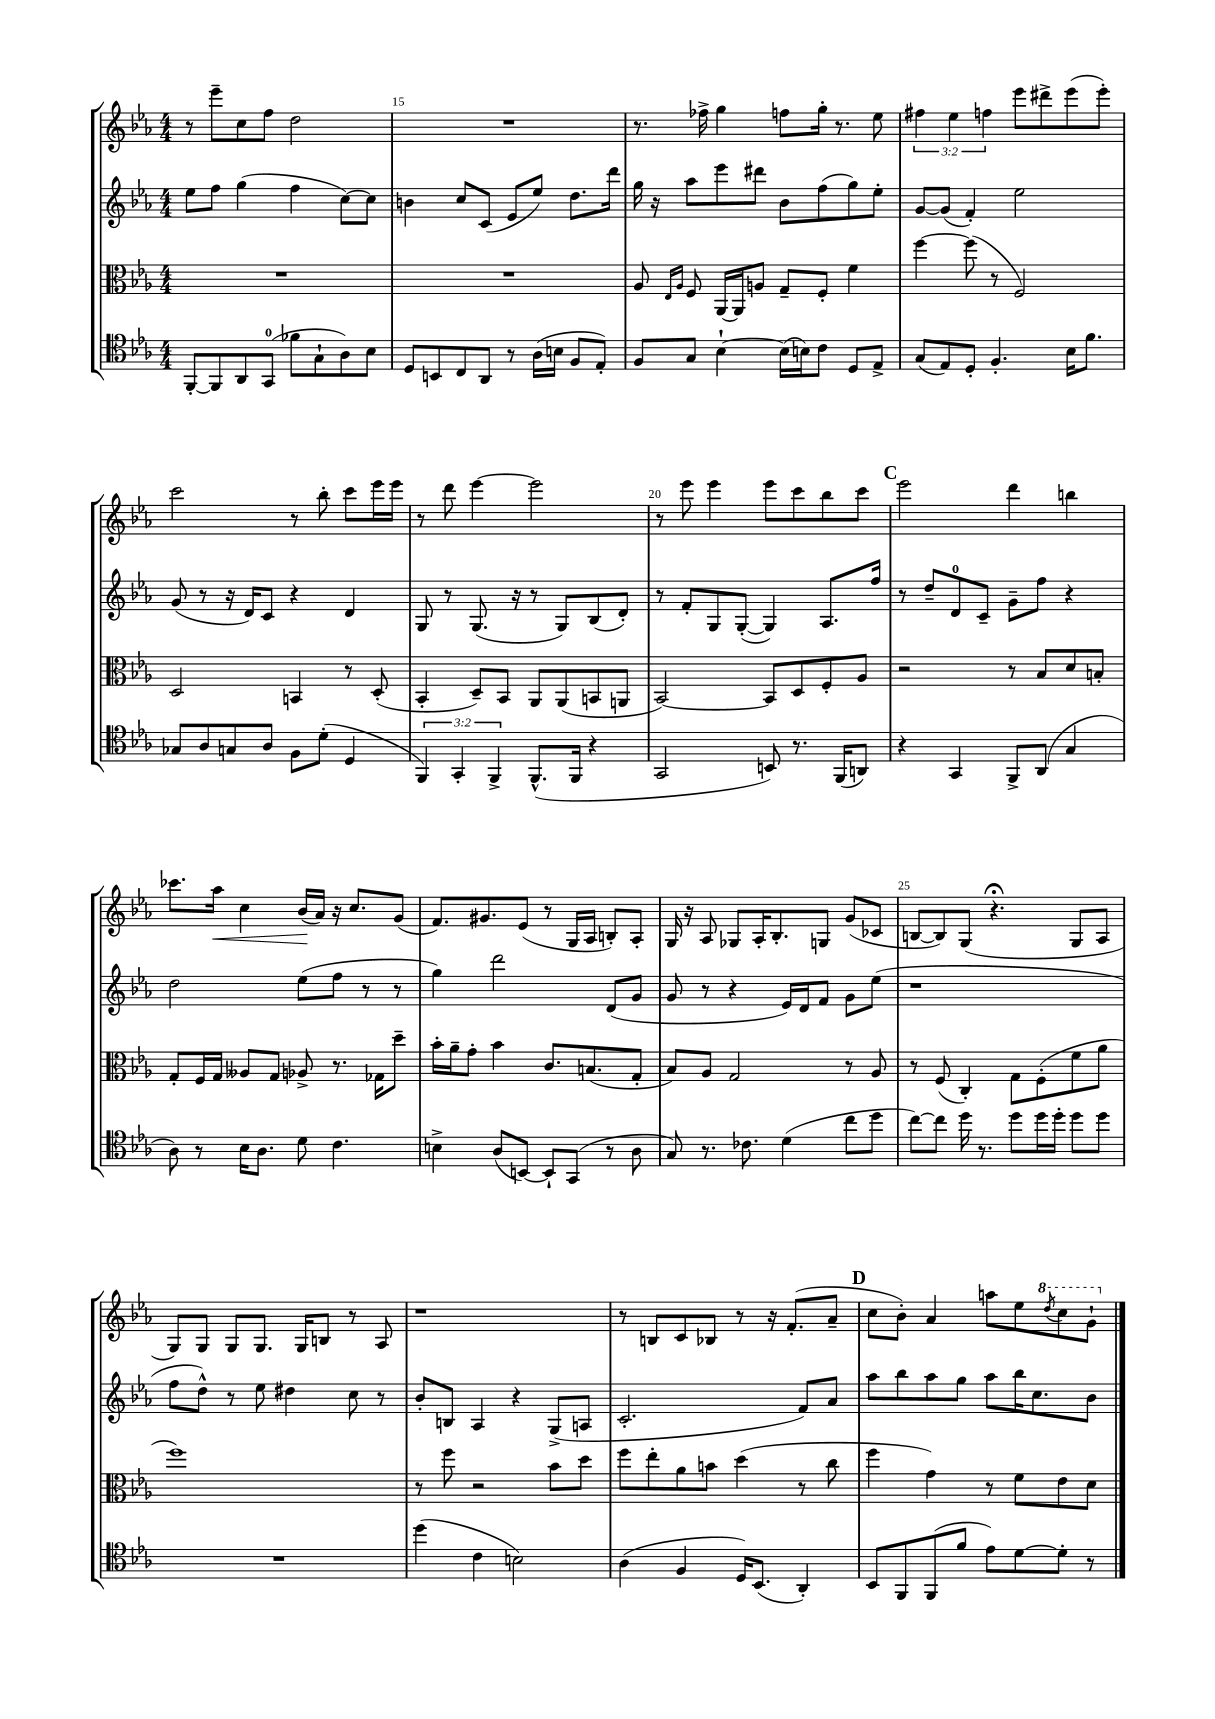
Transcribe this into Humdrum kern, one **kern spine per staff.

**kern	**kern	**kern	**kern
*staff4	*staff3	*staff2	*staff1
*clefC4	*clefC3	*clefG2	*clefG2
*k[b-e-a-]	*k[b-e-a-]	*k[b-e-a-]	*k[b-e-a-]
*M4/4	*M4/4	*M4/4	*M4/4
[8FF'	1r	8ee-	8r
8FF]	.	8ff	8eee-~
8AA-	.	(4gg	8cc
(8GG	.	.	8ff
8f-	.	4ff	2dd
8G`	.	.	.
8A-)	.	[8cc)	.
8B-	.	8cc]	.
=	=	=	=
8D	1r	4b	1r
8BB	.	.	.
8C	.	8cc	.
8AA-	.	(8c	.
8r	.	8e-	.
(16A-	.	8ee-)	.
16B	.	.	.
8F	.	8.dd	.
8E-')	.	.	.
.	.	16ddd	.
=	=	=	=
8F	8A-	16gg	8.r
.	.	16r	.
.	16qqE-	.	.
.	16qqA-	.	.
8G	8F	8aa-	.
.	.	.	16ff-^
[4B-`	[16AA-	8eee-	4gg
.	16AA-]	.	.
.	8A	8ddd#	.
(16B-]	8G~	8b-	8ff
16B)	.	.	.
8c	8F'	(8ff	16gg'
.	.	.	8.r
8D	4f	8gg)	.
8E-^	.	8ee-'	8ee-
=	=	=	=
(8G	[4ff	[8g	6ff#
8E-)	.	(8g]	.
.	.	.	6ee-
8D'	(8ff]	4f')	.
.	.	.	6ff
4.F'	8r	.	.
.	2F)	2ee-	8eee-
.	.	.	8ddd#^
16B-	.	.	(8eee-
8.f	.	.	.
.	.	.	8eee-')
=	=	=	=
8G-	2D	(8g	2ccc
8A-	.	8r	.
8G	.	16r	.
.	.	16d)	.
8A-	.	8c	.
8F	4BB	4r	8r
(8d'	.	.	8bb-'
4D	8r	4d	8ccc
.	(8D'	.	16eee-
.	.	.	16eee-
=	=	=	=
6FF)	4BB-'	8G	8r
.	.	8r	8ddd
6GG'	.	.	.
.	8D~)	(8.G	[4eee-
6FF^	.	.	.
.	8BB-	.	.
.	.	16r	.
(8.FF^^	8AA-	8r	2eee-]
.	(8AA-	8G)	.
16FF	.	.	.
4r	8BB	(8B-	.
.	8AA	8d')	.
=	=	=	=
2GG	[2BB-)	8r	8r
.	.	8f'	8eee-
.	.	8G	4eee-
.	.	([8G'	.
8BB)	8BB-]	4G])	8eee-
8.r	8D	.	8ccc
.	8F'	8.A-	8bb-
(16FF	.	.	.
8AA)	8A-	.	8ccc
.	.	16ff	.
=	=	=	=
4r	2r	8r	2eee-
.	.	8dd~	.
4GG	.	8d	.
.	.	8c~	.
8FF^	8r	8g~	4ddd
(8AA-	8B-	8ff	.
4G	8d	4r	4bb
.	8B'	.	.
=	=	=	=
8A-)	8G'	2dd	8.ccc-
8r	16F	.	.
.	16G	.	16aa-
16B-	8A--	.	4cc
8.A-	.	.	.
.	8G	.	.
8d	8A-^	(8ee-	(16b-
.	.	.	16a-)
4.c	8.r	8ff	16r
.	.	.	8.cc
.	.	8r	.
.	16G-	.	.
.	8dd~	8r	(8g
=	=	=	=
4B^	16b-'	4gg)	8.f)
.	16a-~	.	.
.	8g'	.	.
.	.	.	8.g#
(8A-	4b-	2ddd	.
[8BB)	.	.	(8e-
8BB`]	8.c	.	8r
(8GG	.	.	16G
.	(8.B	.	16A-
8r	.	(8d	8B')
8A-	8G'	8g	8A-'
=	=	=	=
8G)	8B-)	8g	16G
.	.	.	16r
8.r	8A-	8r	8A-
.	2G	4r	8G-
8.c-	.	.	.
.	.	.	16A-'
.	.	.	8.B-'
(4d	.	16e-)	.
.	.	16d	.
.	.	8f	8G
8cc	8r	8g	(8g
8dd	8A-	(8ee-	8c-
=	=	=	=
[8cc)	8r	1r	[8B
8cc]	(8F	.	8B])
16dd	4C')	.	(8G
8.r	.	.	.
.	.	.	4.r;
8dd	8G	.	.
16dd	(8F'	.	.
16dd'	.	.	.
8dd	8f	.	8G
8dd	8a-	.	8A-
=	=	=	=
1r	1ff)	8ff	8G)
.	.	8dd^^)	8G
.	.	8r	8G
.	.	8ee-	8.G
.	.	4dd#	.
.	.	.	16G
.	.	.	8B
.	.	8cc	8r
.	.	8r	8A-
=	=	=	=
(4dd	8r	8b-'	1r
.	8ff	8B	.
4c	2r	4A-	.
2B)	.	4r	.
.	8b-	(8G^	.
.	8dd	8A	.
=	=	=	=
(4A-	8ff	2.c'	8r
.	8ee-'	.	8B
4F	8a-	.	8c
.	8b	.	8B-
16D)	(4dd	.	8r
(8.BB-	.	.	.
.	.	.	16r
.	.	.	(8.f'
4AA-')	8r	8f)	.
.	8cc	8a-	8a-~
=	=	=	=
8BB-	4ff	8aa-	8cc
8FF	.	8bb-	8b-')
(8FF	4g)	8aa-	4a-
8f	.	8gg	.
8e-)	8r	8aa-	8aa
[8d	8f	16bb-	8ee-
.	.	8.cc	.
.	.	.	8qddd
8d']	8e-	.	8ccc
8r	8d	8b-	8gg`
==	==	==	==
*-	*-	*-	*-
